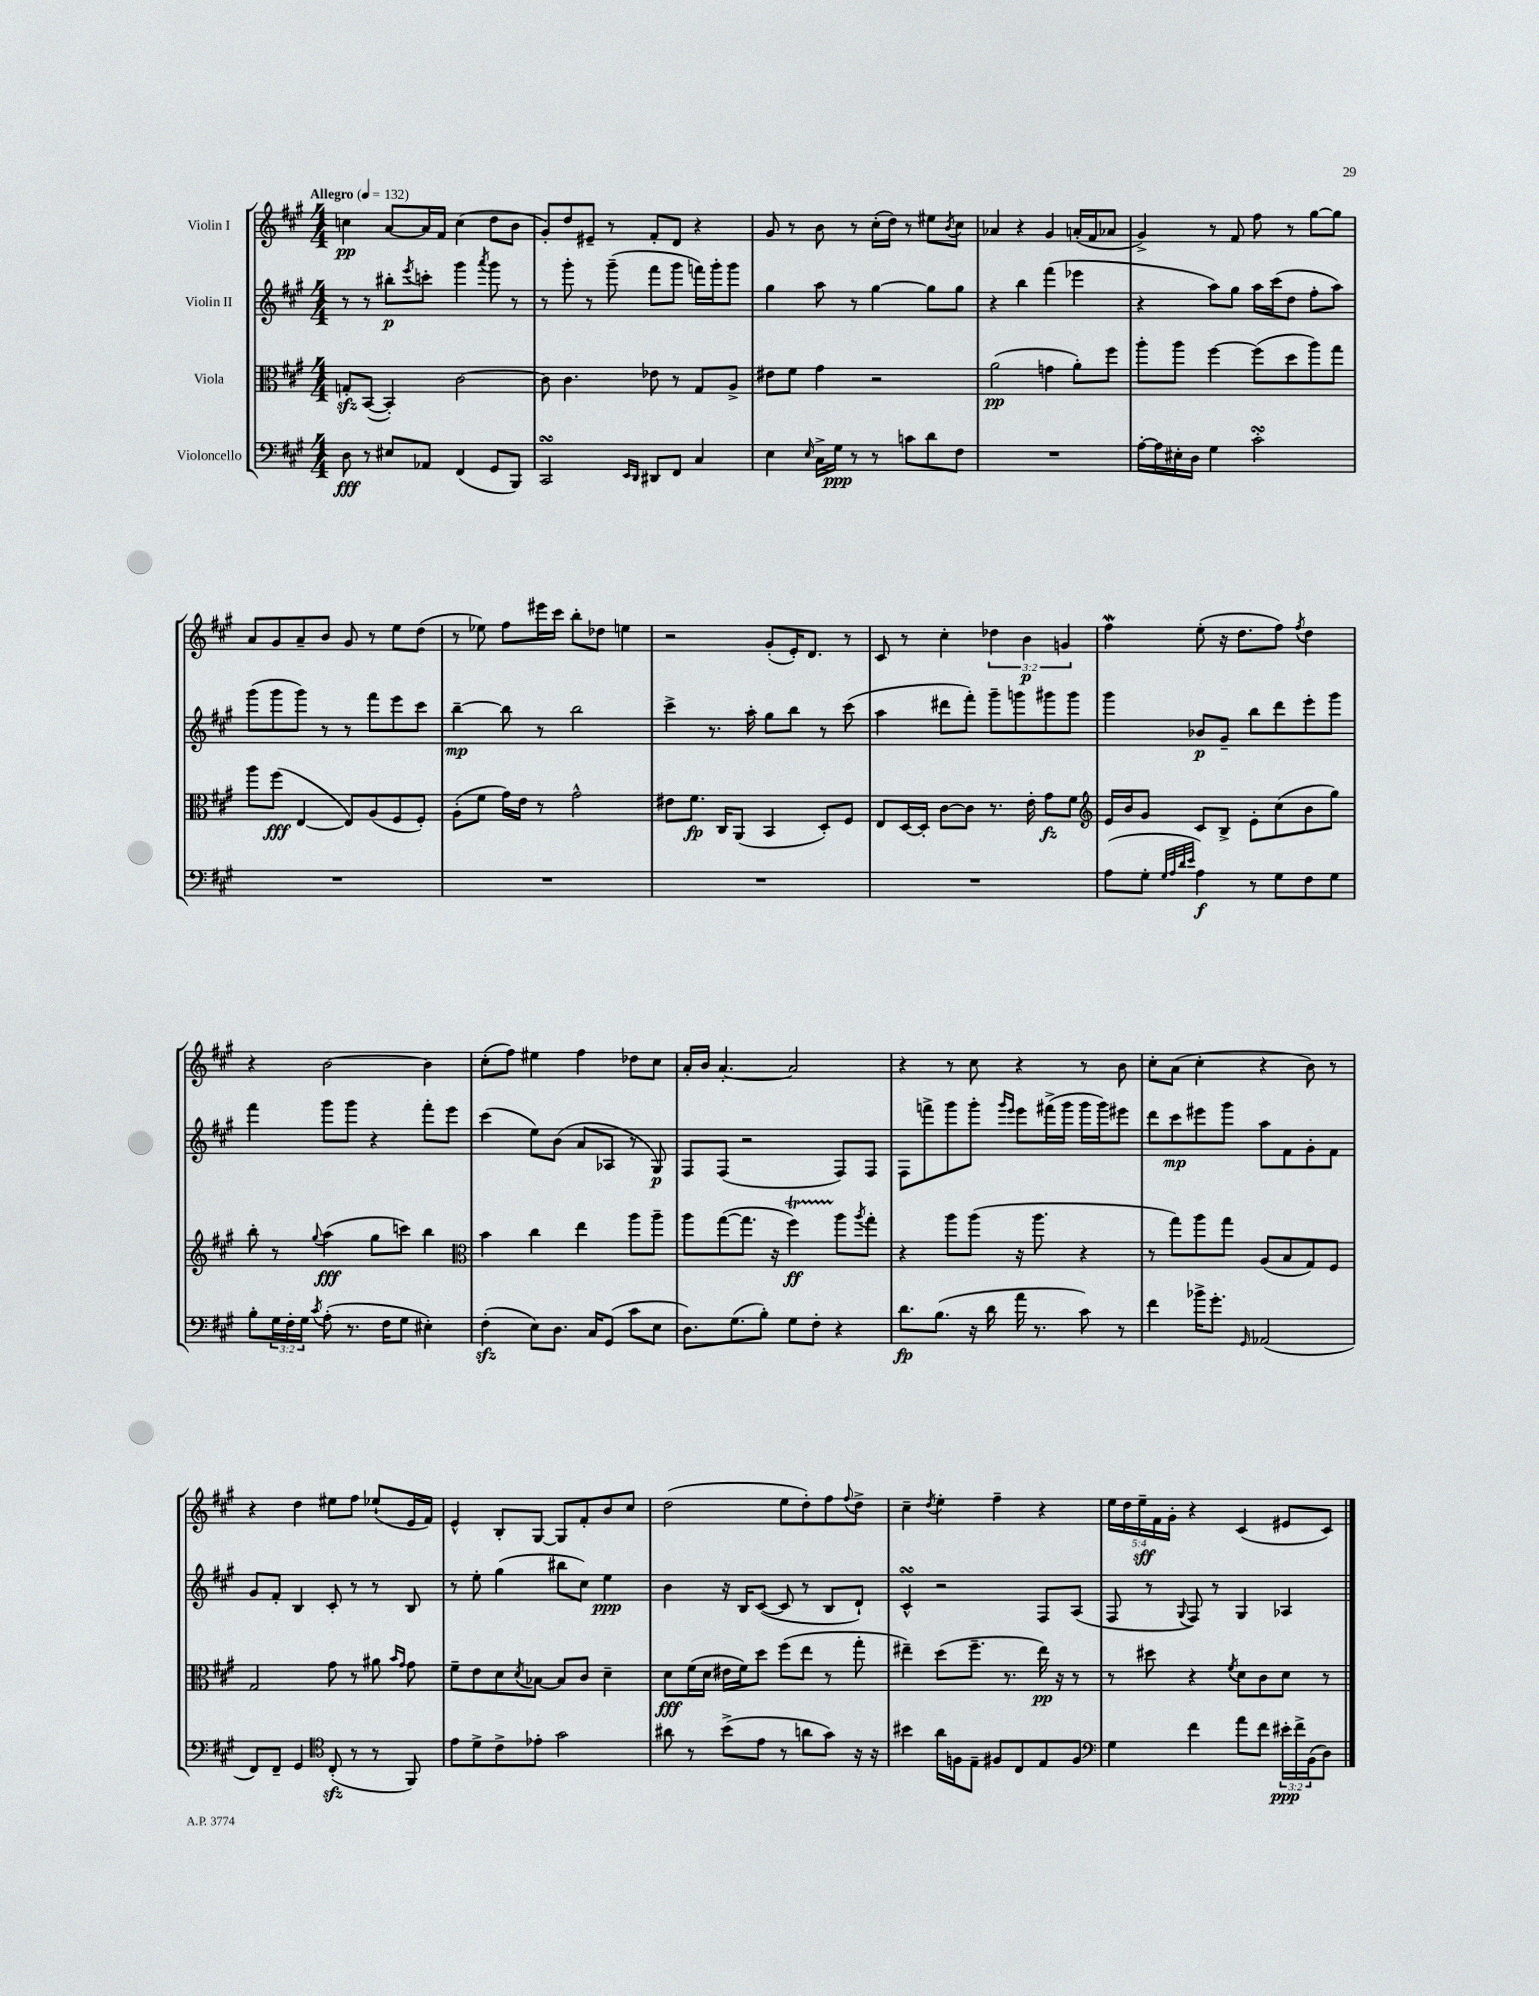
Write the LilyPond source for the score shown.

<<
\new StaffGroup <<
\new Staff = "s0" \with { instrumentName = "Violin I" } {
    \clef treble \key a \major \numericTimeSignature \time 4/4 \override Staff.TupletNumber.text = #tuplet-number::calc-fraction-text \tempo "Allegro" 4 = 132
    c''4\pp a'8~ a'16 fis'16 c''4( d''8 b'8 |
    gis'8-.) d''8 eis'8-- r8 fis'8-. d'8 r4 |
    gis'8 r8 b'8 r8 cis''16-.( d''16) r8 eis''8 \acciaccatura { b'8 } cis''8 |
    aes'4 r4 gis'4 a'16-.( fis'16 aes'8 |
    gis'4->) r8 fis'8 fis''8 r8 gis''8~ gis''8 |
    a'8 gis'8 a'8-- b'8 gis'8 r8 e''8 d''8( |
    r8 ees''8) fis''8 eis'''16 cis'''16 b''8-. des''8 e''4 |
    r2 gis'8-.( e'16-.) d'8. r8 |
    cis'8 r8 cis''4-. \tuplet 3/2 { des''4 b'4\p g'4 } |
    fis''4\mordent e''8-.( r16 d''8. fis''8) \acciaccatura { fis''8 } d''4 |
    r4 b'2~ b'4 |
    cis''8-.( fis''8) eis''4 fis''4 des''8 cis''8 |
    a'16-. b'16 a'4.~-. a'2 |
    r4 r8 cis''8 r4 r8 b'8 |
    cis''8-. a'8( cis''4-. r4 b'8) r8 |
    r4 d''4 eis''8 fis''8 ees''8-!( e'16 fis'16) |
    e'4-^ b8-. gis8~ gis8 fis'8-. b'8 cis''8 |
    d''2( e''8 d''8-.) fis''8 \appoggiatura { fis''8 } d''8-> |
    cis''4-- \acciaccatura { d''8 } e''4-. fis''4-- r4 |
    \tuplet 5/4 { e''16 d''16 e''16--\sff fis'16 gis'16-. } r4 cis'4( eis'8 cis'8) \bar "|." |
}
\new Staff = "s1" \with { instrumentName = "Violin II" } {
    \clef treble \key a \major \numericTimeSignature \time 4/4
    r8 r8 bis''8-.\p \acciaccatura { e'''8 } c'''8-. gis'''4 \acciaccatura { a'''8 } gis'''8 r8 |
    r8 gis'''8-. r8 gis'''8--( fis'''8 gis'''8 f'''16) gis'''16-. gis'''8 |
    gis''4 a''8 r8 gis''4~ gis''8 gis''8 |
    r4 b''4 fis'''4( ees'''4 |
    r4 a''8) gis''8 a''16 cis'''16( d''8 fis''8-. a''8) |
    gis'''8( gis'''8 gis'''8) r8 r8 fis'''8 e'''8 cis'''8 |
    b''4~--\mp b''8 r8 b''2 |
    cis'''4-> r8. a''16-. gis''8 b''8 r8 cis'''8( |
    a''4 dis'''8 fis'''8-.) gis'''8-- g'''8 gis'''8 gis'''8 |
    gis'''4 bes'8\p gis'8-- b''8 d'''8 e'''8-. gis'''8 |
    fis'''4 gis'''8 gis'''8 r4 fis'''8-. e'''8 |
    cis'''4( e''8) b'8( a'8 aes8 r8 gis8\p) |
    fis8 fis8( r2 fis8) fis8 |
    fis8 f'''8-> gis'''8 gis'''8-. \grace { gis'''16 e'''16 } e'''8 fis'''16->( gis'''16 gis'''16 gis'''16) eis'''8 |
    d'''8 cis'''8\mp eis'''8 gis'''8 a''8 fis'8 gis'8-. fis'8 |
    gis'8 fis'8-. b4 cis'8-. r8 r8 b8 |
    r8 e''8-. gis''4( bis''8 cis''8) e''4\ppp |
    b'4 r16 b16 cis'8~( cis'8 r8 b8 d'8-!) |
    cis'4-^\turn r2 fis8 a8( |
    fis8 r8 \appoggiatura { gis8 } fis8) r8 gis4 aes4 \bar "|." |
}
\new Staff = "s2" \with { instrumentName = "Viola" } {
    \clef alto \key a \major \numericTimeSignature \time 4/4
    g8-.\sfz b,8~( b,4-.) cis'2~ |
    cis'8 cis'4. ees'8 r8 gis8 a8-> |
    eis'8 fis'8 gis'4 r2 |
    a'2\pp( g'4 a'8-.) fis''8 |
    a''8-. a''8 fis''4~ fis''8( d''8 a''8) gis''8 |
    a''8 fis''8\fff( e4~ e8) a8( fis8 fis8-.) |
    a8-.( fis'8 gis'16) e'16 r8 gis'2-^ |
    eis'8 fis'8.\fp cis16 a,8( b,4 d8-.) fis8 |
    e8 d16~ d16-. cis'8~ cis'8 r8. e'16-. gis'8\fz fis'8 |
    \clef treble e'16 b'16 gis'8 cis'8 b8-> e'8-. cis''8( b'8 gis''8) |
    b''8-. r8 \appoggiatura { gis''8 } a''4\fff( gis''8 c'''8) b''4 |
    \clef alto b'4 cis''4 e''4 a''8 a''8-- |
    a''8 gis''8~( gis''8. r16 fis''4\startTrillSpan\ff) a''8\stopTrillSpan \acciaccatura { a''8 } gis''8-. |
    r4 a''8 a''8( r16 a''8. r4 |
    r8 gis''8) a''8 gis''8 a8( b8 gis8) fis8 |
    gis2 gis'8 r8 ais'8 \grace { b'16 gis'16 } gis'8 |
    fis'8-- e'8 d'8 \acciaccatura { d'8 } bes8~ bes8 cis'8 d'4-- |
    d'8\fff fis'16( d'16 eis'16 fis'16) d''8 fis''8( e''8 r8 gis''8-. |
    eis''4--) d''8( fis''8.-- r8. eis''16\pp) r16 r8 |
    r8 dis''8 r4 \acciaccatura { fis'8 } d'8 cis'8 d'8 r8 \bar "|." |
}
\new Staff = "s3" \with { instrumentName = "Violoncello" } {
    \clef bass \key a \major \numericTimeSignature \time 4/4 \override Staff.TupletNumber.text = #tuplet-number::calc-fraction-text
    d8\fff r8 eis8 aes,8 fis,4( gis,8 b,,8) |
    cis,2\turn \grace { e,16 d,16 } dis,8 fis,8 cis4 |
    e4 \grace { e16 } cis16-> gis16\ppp r8 r8 c'8 d'8 fis8 |
    R1 |
    a16~-. a16 eis16-. d16 gis4 cis'2-.\turn |
    R1 |
    R1 |
    R1 |
    R1 |
    a8( gis8-. \grace { gis32 a32 d'32 e'32 } a4\f) r8 gis8 fis8 gis8 |
    b8-. \tuplet 3/2 { gis16 fis16-. gis16 } \acciaccatura { cis'8 } a8-.( r8. fis16 gis8 eis4-.) |
    fis4-.\sfz( e8) d8. cis16 gis,8( cis'8 e8 |
    d8.) gis8.( b8-.) gis8 fis8-. r4 |
    d'8.\fp b8.( r16 d'16 a'16 r8. cis'8) r8 |
    fis'4 bes'16-> gis'8.-. \grace { gis,16 } aes,2( |
    fis,8) fis,8-- gis,4 \clef tenor cis8-.\sfz( r8 r8 fis,8) |
    e'8 d'8-> cis'8-> ees'8-. gis'2 |
    ais'8 r8 b'8->( e'8 r8 a'8 gis'8) r16 r16 |
    bis'4 a'16 f16 e8-- fis8 cis8 e8 fis8 |
    \clef bass gis4 fis'4 a'8 fis'8 \tuplet 3/2 { eis'16-.\ppp fis'16-> b,16( } d8) \bar "|." |
}
>>
>>
\layout { \context { \Score \remove "Bar_number_engraver" } }
